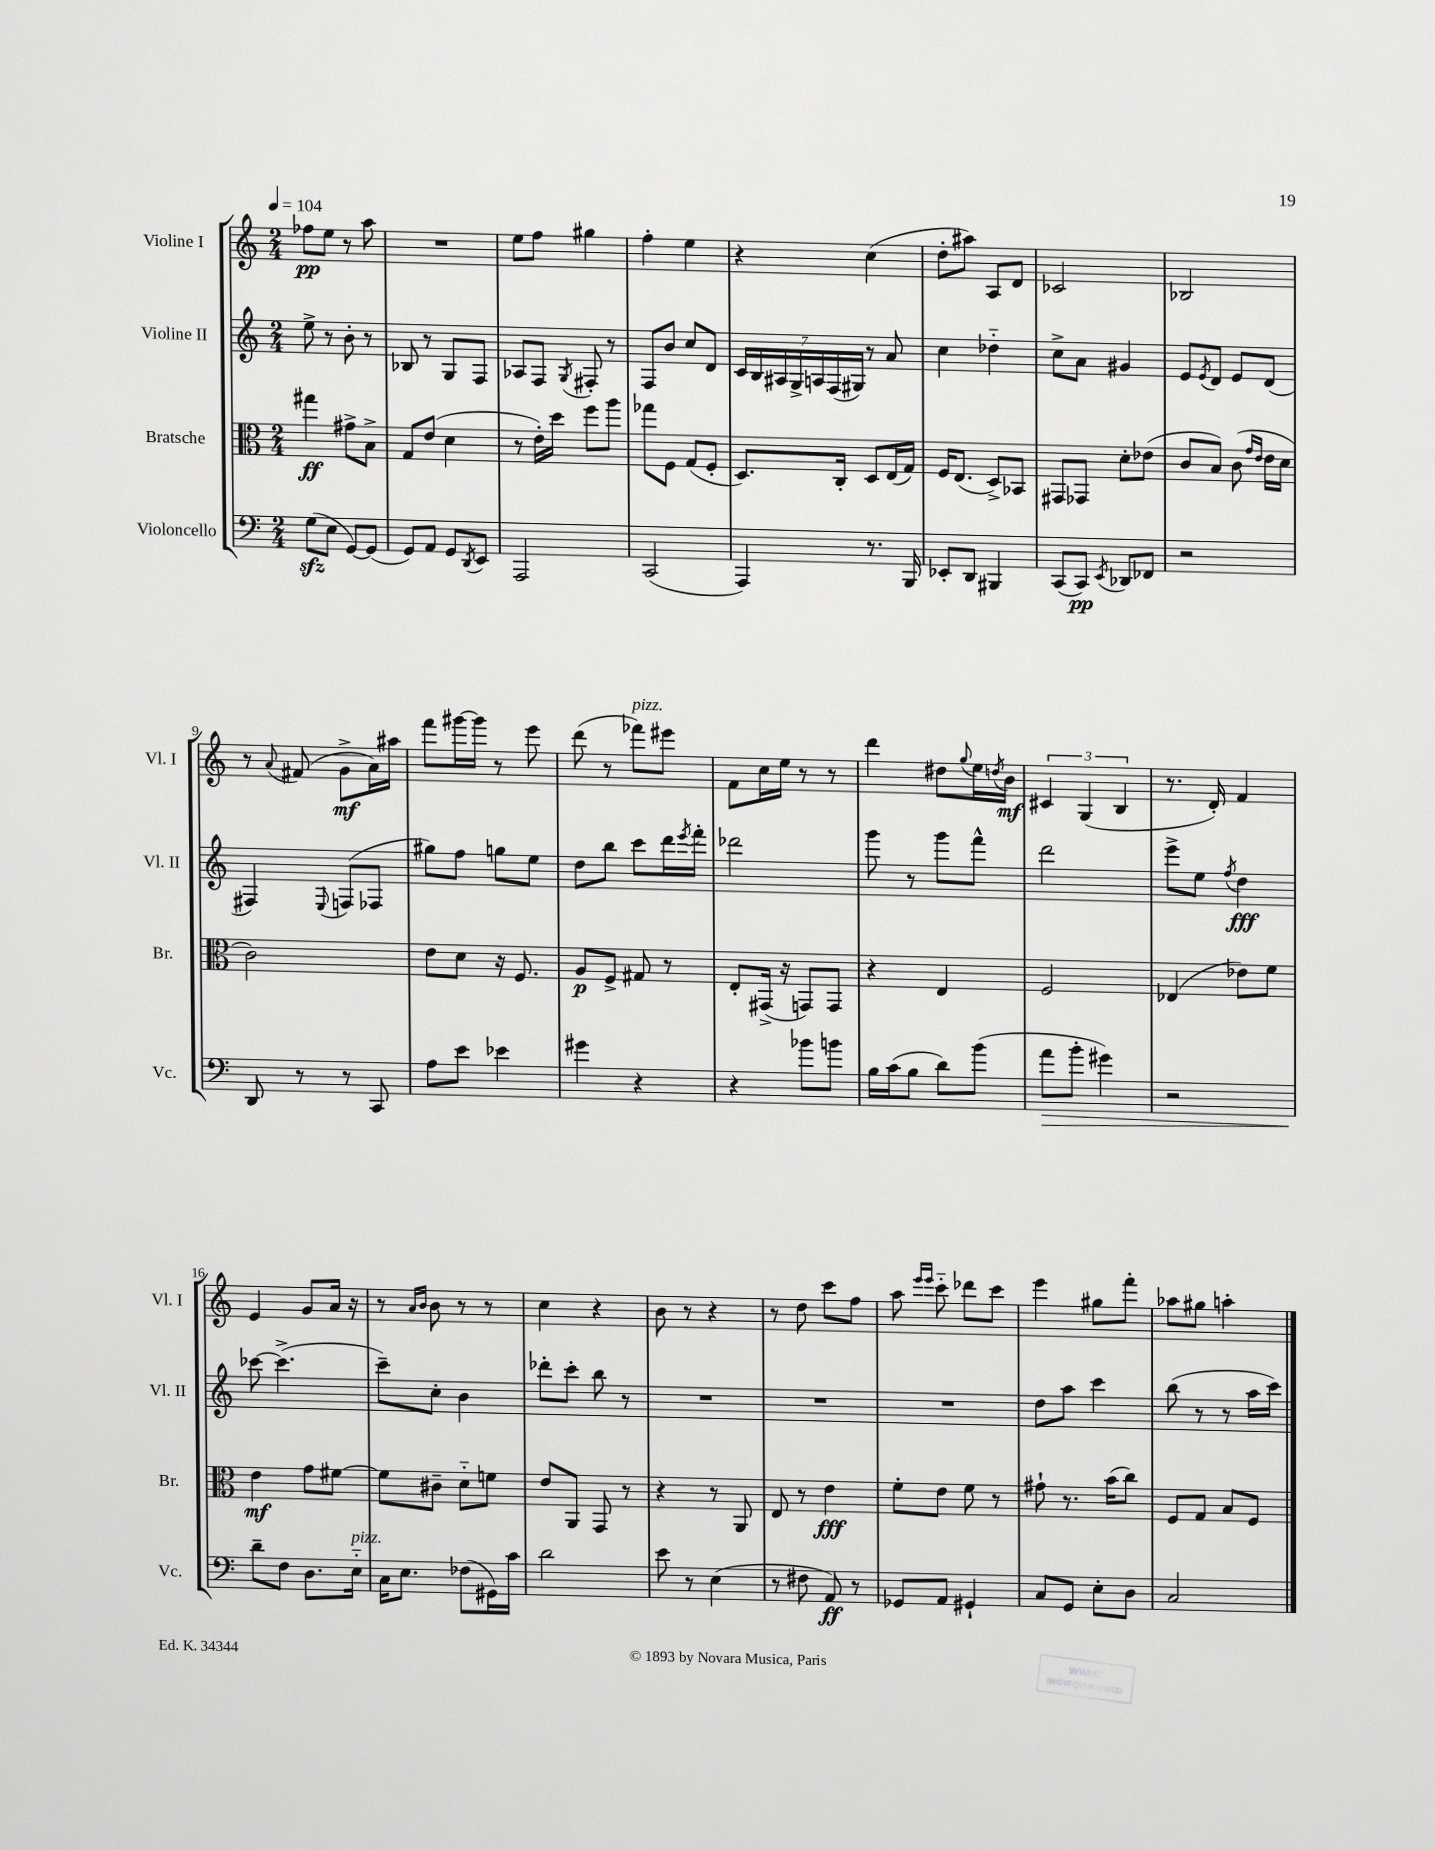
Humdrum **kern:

**kern	**dynam	**kern	**dynam	**kern	**dynam	**kern	**dynam
*part4	*part4	*part3	*part3	*part2	*part2	*part1	*part1
*staff4	*staff4	*staff3	*staff3	*staff2	*staff2	*staff1	*staff1
*I"Violoncello	*	*I"Bratsche	*	*I"Violine II	*	*I"Violine I	*
*I'Vc.	*	*I'Br.	*	*I'Vl. II	*	*I'Vl. I	*
*clefF4	*	*clefC3	*	*clefG2	*	*clefG2	*
*k[]	*	*k[]	*	*k[]	*	*k[]	*
*M2/4	*	*M2/4	*	*M2/4	*	*M2/4	*
*MM104	*	*MM104	*	*MM104	*	*MM104	*
=1	=1	=1	=1	=1	=1	=1	=1
(8Gzz\L	.	4gg#X\	ff	8ee^\	.	8ff-X\L	pp
8E\J	.	.	.	8r	.	8ee\J	.
[8GG/L)	.	8g#X^\L	.	8b'\	.	8r	.
(8GG/J]	.	8B^\J	.	8r	.	8aa\	.
=2	=2	=2	=2	=2	=2	=2	=2
8GG/L)	.	8G/L	.	8B-X/	.	2r	.
8AA/J	.	(8e/J	.	8r	.	.	.
8GG/L	.	4d\	.	8G/L	.	.	.
8qDD/	.	.	.	.	.	.	.
8EE/J	.	.	.	8F/J	.	.	.
=3	=3	=3	=3	=3	=3	=3	=3
2AAA/	.	8r	.	8A-X/L	.	8ee\L	.
.	.	16e'\LL)	.	8F/J	.	8ff\J	.
.	.	16dd\JJ	.	.	.	.	.
.	.	.	.	8qG/	.	.	.
.	.	8ff\L	.	8F#X'/	.	4gg#X\	.
.	.	8aa\J	.	8r	.	.	.
=4	=4	=4	=4	=4	=4	=4	=4
(2CC/	.	8gg-X\L	.	8F/L	.	4ff'\	.
.	.	8F\J	.	8b/J	.	.	.
.	.	(8G/L	.	8cc/L	.	4ee\	.
.	.	8F'/J	.	8d/J	.	.	.
=5	=5	=5	=5	=5	=5	=5	=5
4AAA/)	.	8.D/L)	.	28c/LL	.	4r	.
.	.	.	.	28B/	.	.	.
.	.	.	.	28A#X/	.	.	.
.	.	.	.	28G^/	.	.	.
.	.	.	.	28An/	.	.	.
.	.	.	.	(28F/	.	.	.
.	.	16C'/Jk	.	.	.	.	.
.	.	.	.	28G#X/JJ)	.	.	.
8.r	.	8D/L	.	8r	.	(4cc\	.
.	.	(16E/L	.	8a/	.	.	.
16BBB/	.	16G/JJ)	.	.	.	.	.
=6	=6	=6	=6	=6	=6	=6	=6
8EE-X'/L	.	16F/KL	.	4cc\	.	8dd'\L	.
.	.	(8.E/J	.	.	.	.	.
8DD/J	.	.	.	.	.	8aa#X\J)	.
4BBB#X/	.	8D^/L)	.	4dd-X\	.	8A/L	.
.	.	8BB-X/J	.	.	.	8d/J	.
=7	=7	=7	=7	=7	=7	=7	=7
(8CC/L	.	8GG#X/L	.	8cc^\L	.	2c-X/	.
8CC/J)	pp	8GG-X/J	.	8a\J	.	.	.
8qEE/	.	.	.	.	.	.	.
8DD-X/L	.	8d'\L	.	4g#X/	.	.	.
8FF-X/J	.	(8e-X\J	.	.	.	.	.
=8	=8	=8	=8	=8	=8	=8	=8
2r	.	8c/L	.	8e/L	.	2B-X/	.
.	.	.	.	8qe/	.	.	.
.	.	8B/J)	.	8d/J	.	.	.
.	.	(8c\	.	8e/L	.	.	.
.	.	16qqg/LL	.	.	.	.	.
.	.	16qqe/JJ	.	.	.	.	.
.	.	16e\LL	.	(8d/J	.	.	.
.	.	16d\JJ	.	.	.	.	.
!!LO:LB:g=z
=9	=9	=9	=9	=9	=9	=9	=9
8DD/	.	2c\)	.	4F#X/)	.	8r	.
.	.	.	.	.	.	8qqa/	.
8r	.	.	.	.	.	(8f#X/	.
.	.	.	.	8qqE/	.	.	.
8r	.	.	.	(8Fn/L	.	8g^\L	mf
8CC/	.	.	.	8F-X/J	.	16a\L)	.
.	.	.	.	.	.	16aa#X\JJ	.
=10	=10	=10	=10	=10	=10	=10	=10
8A\L	.	8e\L	.	8gg#X\L)	.	8fff\L	.
8e\J	.	8d\J	.	8ff\J	.	[16ggg#X\L	.
.	.	.	.	.	.	16ggg#\JJ]	.
4e-X\	.	16r	.	8ggn\L	.	8r	.
.	.	8.F/	.	.	.	.	.
.	.	.	.	8ee\J	.	8eee\	.
=11	=11	=11	=11	=11	=11	=11	=11
4g#X\	.	8A/L	p	8dd\L	.	(8ddd\	.
.	.	8F^/J	.	8bb\J	.	8r	.
!	!	!	!	!	!	!LO:TX:a:i:t=pizz.	!
4r	.	8G#X/	.	8ccc\L	.	8fff-X\L)	.
.	.	8r	.	16ddd\L	.	8eee#X\J	.
.	.	.	.	8qeee/	.	.	.
.	.	.	.	16fff'\JJ	.	.	.
=12	=12	=12	=12	=12	=12	=12	=12
4r	.	8E'/L	.	2ddd-X\	.	8f\L	.
.	.	(16GG#X^/Jk	.	.	.	16cc\L	.
.	.	16r	.	.	.	16ee\JJ	.
8b-X\L	.	8GGn/L)	.	.	.	8r	.
8bn\J	.	8GG/J	.	.	.	8r	.
=13	=13	=13	=13	=13	=13	=13	=13
16B\LL	.	4r	.	8ggg\	.	4ddd\	.
(16c\J	.	.	.	.	.	.	.
8B\J	.	.	.	8r	.	.	.
8d\L)	.	4E/	.	8ggg\L	.	8dd#X\L	.
.	.	.	.	.	.	8qqgg/	.
(8b\J	.	.	.	8fff^^\J	.	16ee\L	.
.	.	.	.	.	.	8qddn/	.
.	.	.	.	.	.	16b\JJ	mf
=14	=14	=14	=14	=14	=14	=14	=14
!	!LO:HP:b	!	!	!	!	!	!
8a\L	>	2F/	.	2ddd\	.	6c#X/	.
8b'\J	.	.	.	.	.	.	.
.	.	.	.	.	.	(6G/	.
4g#X\)	.	.	.	.	.	.	.
.	.	.	.	.	.	6B/	.
=15	=15	=15	=15	=15	=15	=15	=15
2r	.	(4E-X/	.	8eee^\L	.	8.r	.
.	.	.	.	8ee\J	.	.	.
.	.	.	.	.	.	16d'/)	.
.	.	.	.	8qff/	.	.	.
.	.	8e-X\L)	.	4dd\	fff	4f/	.
.	.	8f\J	.	.	.	.	.
!!LO:LB:g=z
=16	=16	=16	=16	=16	=16	=16	=16
8d~\L	.	4e\	mf	[8ccc-X\	.	4e/	.
8F\J	]	.	.	(4.ccc-^\]	.	.	.
8.D\L	.	8g\L	.	.	.	8g/L	.
.	.	[8f#X\J	.	.	.	16a/Jk	.
!LO:TX:a:i:t=pizz.	!	!	!	!	!	!	!
16E\Jk	.	.	.	.	.	16r	.
=17	=17	=17	=17	=17	=17	=17	=17
16C\KL	.	8f#\L]	.	8ccc~\L)	.	8r	.
8.E\J	.	.	.	.	.	.	.
.	.	.	.	.	.	16qqa/LL	.
.	.	.	.	.	.	16qqb/JJ	.
.	.	8c#X~\J	.	8cc'\J	.	8b\	.
(8F-X\L	.	8d\L	.	4b\	.	8r	.
16GG#X\L)	.	8fn\J	.	.	.	8r	.
16c\JJ	.	.	.	.	.	.	.
=18	=18	=18	=18	=18	=18	=18	=18
2d\	.	8e/L	.	8ddd-X'\L	.	4cc\	.
.	.	8AA/J	.	8ccc'\J	.	.	.
.	.	8GG/	.	8bb\	.	4r	.
.	.	8r	.	8r	.	.	.
=19	=19	=19	=19	=19	=19	=19	=19
8e\	.	4r	.	2r	.	8b\	.
8r	.	.	.	.	.	8r	.
(4E\	.	8r	.	.	.	4r	.
.	.	8AA/	.	.	.	.	.
=20	=20	=20	=20	=20	=20	=20	=20
8r	.	8E/	.	2r	.	8r	.
8F#X\	.	8r	.	.	.	8dd\	.
8AA/)	ff	4e\	fff	.	.	8ccc\L	.
8r	.	.	.	.	.	8ff\J	.
=21	=21	=21	=21	=21	=21	=21	=21
8GG-X/L	.	8f'\L	.	2r	.	8aa\	.
.	.	.	.	.	.	16qqeee/LL	.
.	.	.	.	.	.	16qqeee/JJ	.
8AA/J	.	8e\J	.	.	.	8ccc\	.
4GG#X`/	.	8f\	.	.	.	8ddd-X\L	.
.	.	8r	.	.	.	8ccc\J	.
=22	=22	=22	=22	=22	=22	=22	=22
8C/L	.	8g#X`\	.	8dd\L	.	4eee\	.
8GG/J	.	8.r	.	8aa\J	.	.	.
8E'\L	.	.	.	4ccc\	.	8gg#X\L	.
.	.	(16b\KL	.	.	.	.	.
8D\J	.	8cc\J)	.	.	.	8fff'\J	.
=23	=23	=23	=23	=23	=23	=23	=23
2C/	.	8F/L	.	(8bb\	.	8aa-X\L	.
.	.	8G/J	.	8r	.	8gg#X\J	.
.	.	8B/L	.	8r	.	4aan'\	.
.	.	8F/J	.	16aa\LL	.	.	.
.	.	.	.	16ccc\JJ)	.	.	.
==	==	==	==	==	==	==	==
*-	*-	*-	*-	*-	*-	*-	*-
